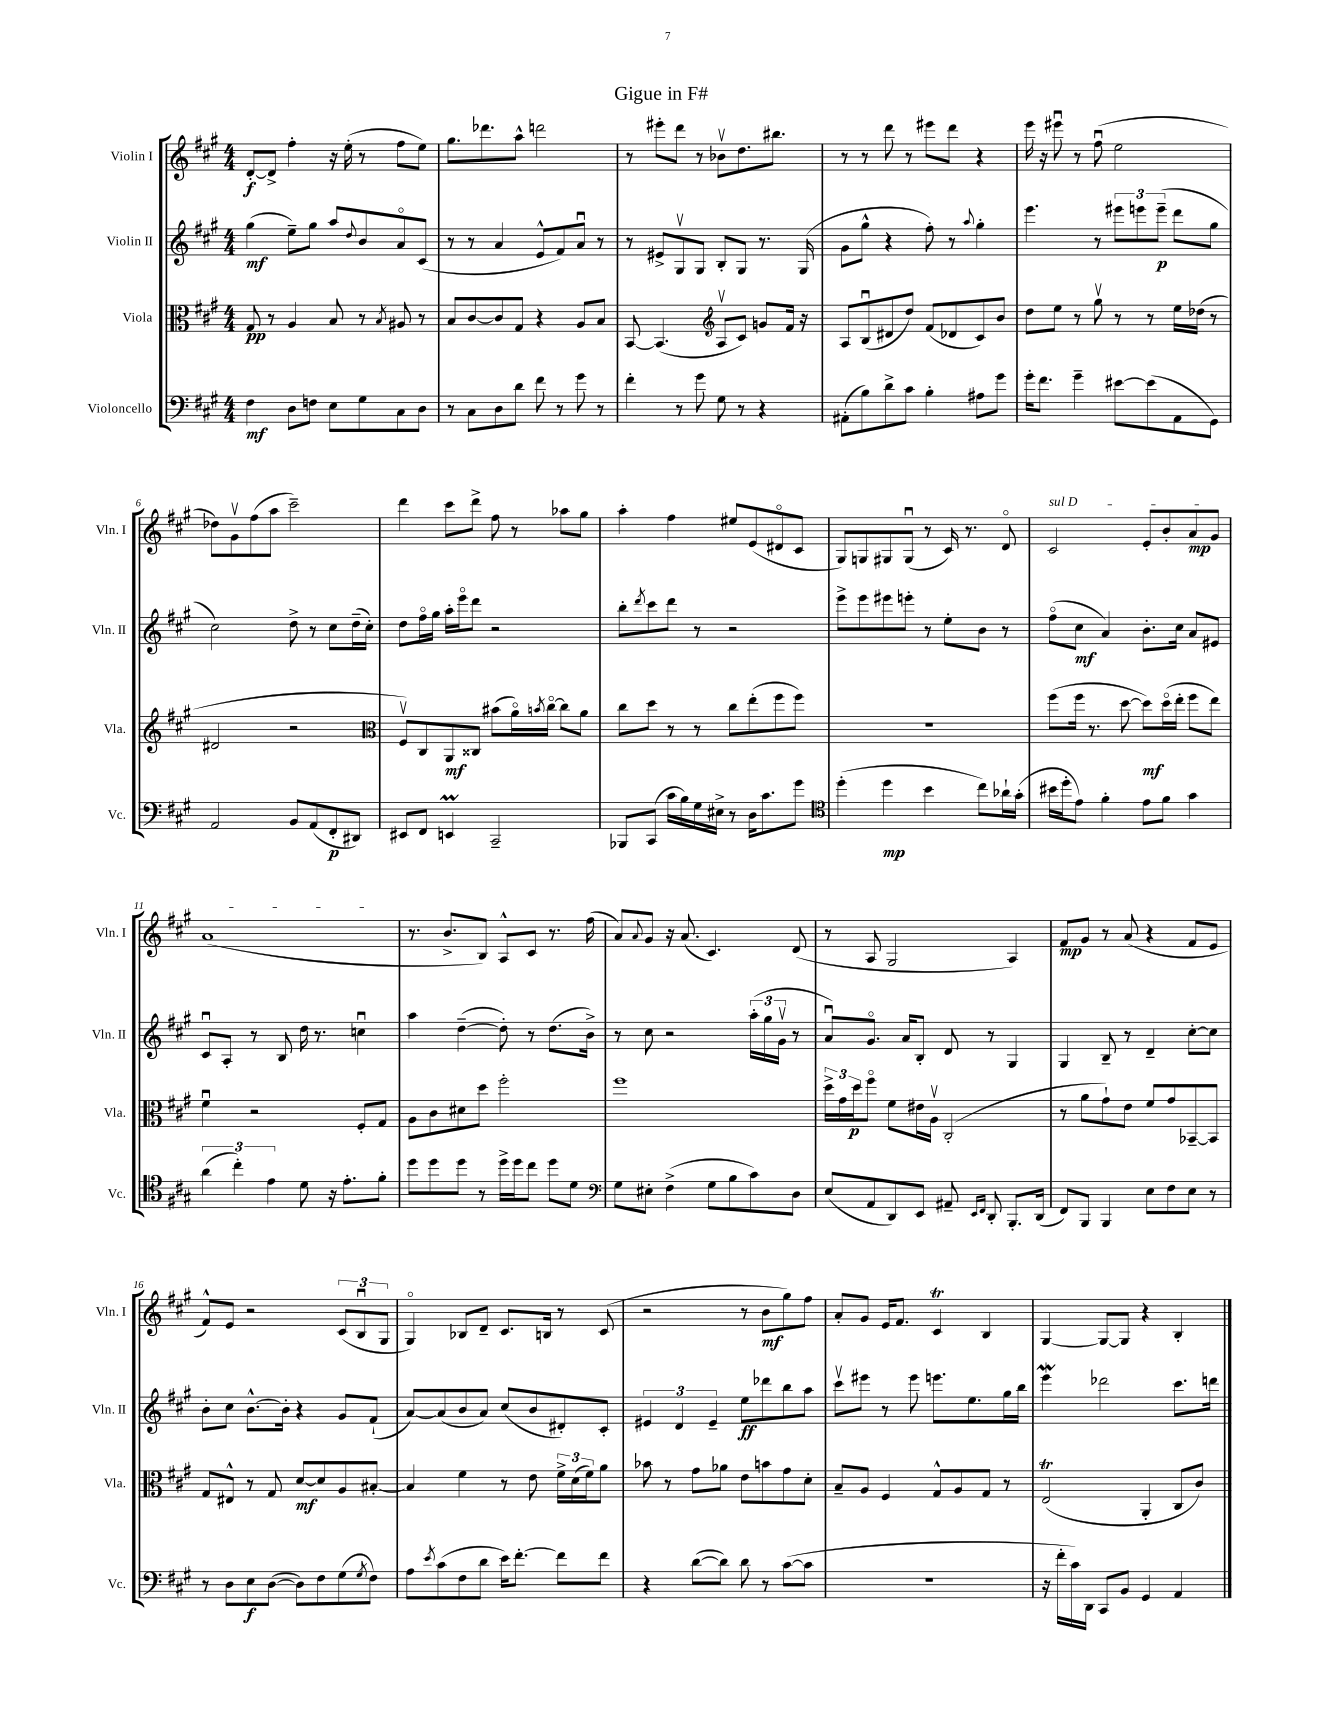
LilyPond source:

\header { title = "Gigue in F#" }
<<
\new StaffGroup <<
\new Staff = "s0" \with { instrumentName = "Violin I" shortInstrumentName = "Vln. I" } {
    \clef treble \key a \major \numericTimeSignature \time 4/4
    d'8~-.\f d'8-> fis''4-. r16 e''16-.( r8 fis''8 e''8) |
    gis''8. des'''8. a''8-^ d'''2 |
    r8 eis'''8-. d'''8 r8 bes'8\upbow d''8. bis''8. |
    r8 r8 d'''8 r8 eis'''8 d'''8 r4 |
    e'''16 r16 eis'''8\downbow r8 fis''8\downbow( e''2 |
    des''8) gis'8\upbow fis''8( a''8 cis'''2--) |
    d'''4 cis'''8 d'''8-> fis''8 r8 aes''8 gis''8 |
    a''4-. fis''4 eis''8 e'8( dis'8\flageolet cis'8 |
    gis8) g8 gis8 gis8\downbow( r8 cis'16) r8. d'8\flageolet |
    \once \override TextSpanner.bound-details.left.text = \markup { \italic "sul D" } cis'2\startTextSpan e'8-. b'8-. a'8\mp gis'8 |
    a'1\stopTextSpan( |
    r8. b'8.-> b8) a8-^ cis'8 r8. fis''16( |
    a'8) \appoggiatura { a'8 } gis'8 r16 a'8.( cis'4.) d'8( |
    r8 a8 gis2 a4) |
    fis'8\mp gis'8 r8 a'8( r4 fis'8 e'8 |
    fis'8-^) e'8 r2 \tuplet 3/2 { cis'8( b8\downbow gis8 } |
    gis4\flageolet) bes8 d'8-- cis'8. b16 r8 cis'8( |
    r2 r8 b'8\mf gis''8) fis''8 |
    a'8-. gis'8 e'16 fis'8. cis'4\trill b4 |
    gis4~ gis8~ gis8 r4 b4-. \bar "|." |
}
\new Staff = "s1" \with { instrumentName = "Violin II" shortInstrumentName = "Vln. II" } {
    \clef treble \key a \major \numericTimeSignature \time 4/4
    gis''4\mf( e''8--) gis''8 a''8 \appoggiatura { d''8 } b'8 a'8\flageolet cis'8( |
    r8 r8 a'4 e'8-^ fis'8) a'8\downbow r8 |
    r8 eis'8-> gis8\upbow gis8 b8-. gis8 r8. gis16( |
    gis'8 gis''8-^ r4 fis''8-.) r8 \appoggiatura { a''8 } gis''4-. |
    e'''4. r8 \tuplet 3/2 { eis'''8 e'''8 e'''8--\p( } d'''8 gis''8 |
    cis''2) d''8-> r8 cis''8 d''16--( cis''16-.) |
    d''8 fis''16\flageolet gis''16 a''16-. e'''16\flageolet d'''8 r2 |
    b''8-. \acciaccatura { d'''8 } cis'''8 d'''8 r8 r2 |
    e'''8-> e'''8 eis'''8 e'''8-. r8 e''8-. b'8 r8 |
    fis''8\flageolet( cis''8\mf a'4) b'8.-. cis''16 a'8 eis'8 |
    cis'8\downbow a8-. r8 b8 d''16 r8. c''4\downbow |
    a''4 d''4~--( d''8-.) r8 d''8.( b'16->) |
    r8 cis''8 r2 \tuplet 3/2 { a''16-.( gis''16 gis'16\upbow } r8 |
    a'8\downbow) gis'8.\flageolet a'16 b8-. d'8 r8 gis4 |
    gis4 b8-- r8 d'4-- cis''8~-. cis''8 |
    b'8-. cis''8 b'8.~-^ b'16-. r4 gis'8 fis'8-!( |
    a'8~) a'8( b'8 a'8) cis''8( b'8 dis'8-.) cis'8-. |
    \tuplet 3/2 { eis'4 d'4 eis'4-- } e''8\ff des'''8 b''8 a''8 |
    cis'''8\upbow eis'''8 r8 eis'''8 e'''8. e''8. gis''16 b''16 |
    e'''4\mordent des'''2 cis'''8. d'''16 \bar "|." |
}
\new Staff = "s2" \with { instrumentName = "Viola" shortInstrumentName = "Vla." } {
    \clef alto \key a \major \numericTimeSignature \time 4/4
    gis8\pp r8 a4 b8 r8 \acciaccatura { b8 } ais8 r8 |
    b8 cis'8~ cis'8 gis8 r4 a8 b8 |
    b,8~ b,4.( \clef treble a8\upbow cis'8) g'8 fis'16 r16 |
    a8 b8\downbow( dis'8 d''8) fis'8( des'8 cis'8) b'8 |
    d''8 e''8 r8 gis''8\upbow r8 r8 e''16 des''16( r8 |
    dis'2 r2 |
    \clef alto fis8\upbow) cis8 a,8\mf cisis8 bis'8( a'16\flageolet) \acciaccatura { b'8 } cis''16~\flageolet cis''8 a'8 |
    cis''8 d''8 r8 r8 cis''8 e''8-.( fis''8 fis''8) |
    R1 |
    fis''8( fis''16 r8. d''8~ d''8\mf) d''16\flageolet( e''16-. fis''8 e''8) |
    fis'4\downbow r2 fis8-. gis8 |
    a8 cis'8 dis'8 d''8 fis''2-. |
    fis''1 |
    \tuplet 3/2 { d''16-> gis'16 d''16\p } fis''8\flageolet fis'8 eis'16 a16\upbow cis2-.( |
    r8 a'8 gis'8-!) e'8 fis'8 gis'8 bes,8~-- bes,8 |
    gis8 eis8-^ r8 gis8 d'8~\mf d'8 a8 bis8~-. |
    bis4 fis'4 r8 e'8 \tuplet 3/2 { fis'16-> d'16( fis'16) } a'8 |
    bes'8 r8 gis'8 aes'8 e'8 b'8 gis'8 d'8-. |
    b8-- a8 fis4 gis8-^ a8 gis8 r8 |
    e2\trill( a,4-. cis8 cis'8) \bar "|." |
}
\new Staff = "s3" \with { instrumentName = "Violoncello" shortInstrumentName = "Vc." } {
    \clef bass \key a \major \numericTimeSignature \time 4/4
    fis4\mf d8 f8 e8 gis8 cis8 d8 |
    r8 cis8 d8 d'8 fis'8 r8 gis'8 r8 |
    fis'4-. r8 gis'8 gis8 r8 r4 |
    ais,8-.( b8) d'8-> cis'8 b4-. ais8 gis'8 |
    gis'16-. fis'8. gis'4-- eis'8~ eis'8( a,8 gis,8) |
    a,2 b,8 a,8( fis,8-.\p dis,8) |
    eis,8 fis,8 e,4\prall cis,2-- |
    bes,,8 cis,8( cis'16 b16) gis16 eis16-> r8 d16 cis'8. gis'8 |
    \clef tenor d''4-.( d''4\mp b'4 cis''8) aes'16-! gis'16-.( |
    bis'16 d''16-. e'8) fis'4-. e'8 fis'8 gis'4 |
    \tuplet 3/2 { a'4( cis''4-.) e'4 } d'8 r16 e'8.-. fis'8-. |
    d''8 d''8 d''8 r8 d''16-> d''16 cis''8 d''8 d'8 |
    \clef bass gis8 eis8-. fis4->( gis8 b8 cis'8) d8 |
    e8( a,8 d,8) e,8 ais,8-- \grace { e,16 fis,16 } d,8-. b,,8.-. d,16( |
    fis,8) b,,8 b,,4 e8 fis8 e8 r8 |
    r8 d8 e8\f d8~( d8) fis8 gis8( \acciaccatura { gis8 } fis8) |
    a8 \acciaccatura { e'8 } cis'8( fis8 d'8 e'16) fis'8.~-. fis'8 fis'8 |
    r4 d'8~( d'8) d'8 r8 cis'8~( cis'8 |
    r1 |
    r16 fis'16-. cis'16) d,16 cis,8 b,8 gis,4 a,4 \bar "|." |
}
>>
>>
